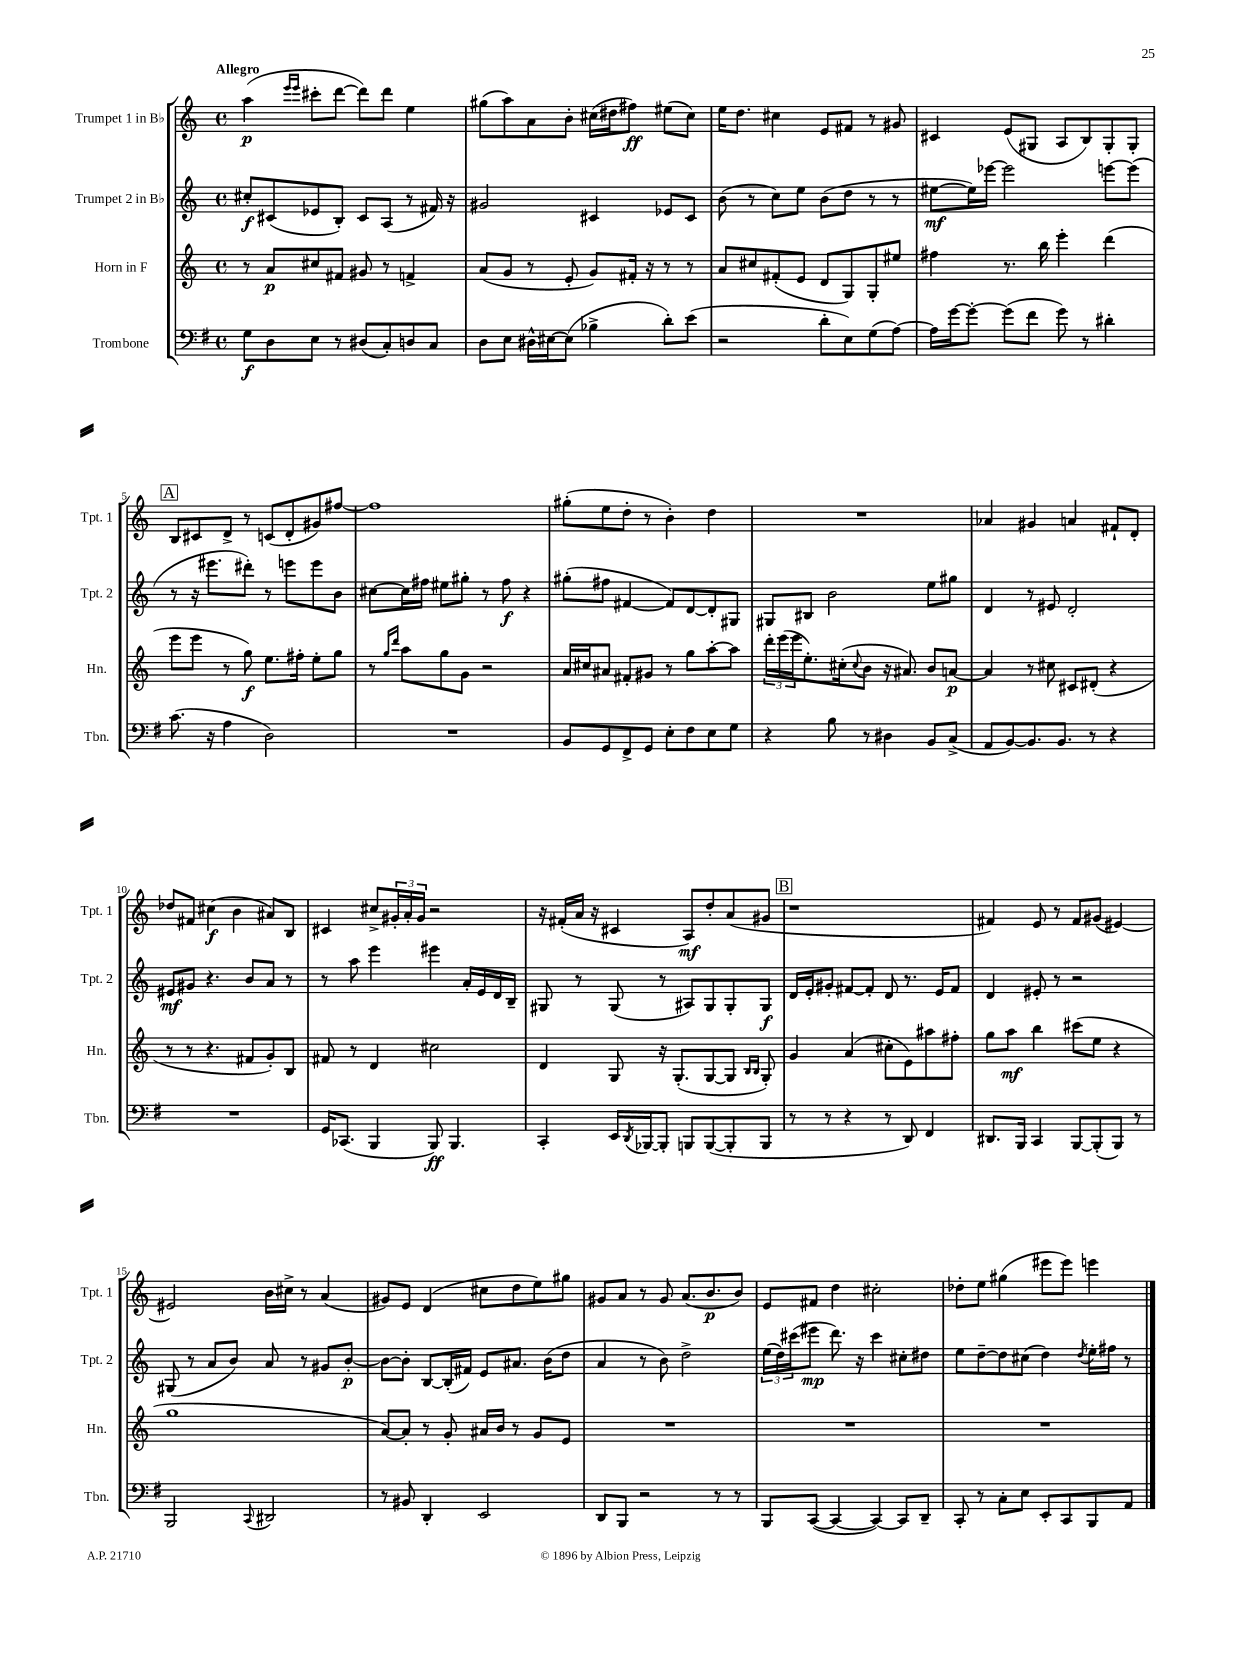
<<
\new StaffGroup <<
\new Staff = "s0" \with { instrumentName = "Trumpet 1 in Bb" shortInstrumentName = "Tpt. 1" } {
    \clef treble \key c \major \defaultTimeSignature \time 4/4 \tempo "Allegro"
    a''4\p( \grace { e'''16 e'''16 } cis'''8-. d'''8~ d'''8) d'''8 e''4 |
    gis''8( a''8) a'8 b'8-. cis''16( dis''16 fis''8\ff) eis''8( cis''8) |
    e''16 d''8. cis''4 e'8 fis'8 r8 gis'8 |
    cis'4 e'8( gis8 a8 b8) gis8-. gis8-. |
    \mark \markup { \box "A" } b8 cis'8 d'8-> r8 c'8( d'8-. gis'8) fis''8~ |
    fis''1 |
    gis''8-.( e''8 d''8-. r8 b'4-.) d''4 |
    R1 |
    aes'4 gis'4 a'4 fis'8-! d'8-. |
    des''8 fis'8 cis''4\f( b'4 ais'8) b8 |
    cis'4 cis''8-> \tuplet 3/2 { gis'16-. a'16-. gis'16 } r2 |
    r16 fis'16-.( a'16 r16 cis'4 a8\mf) d''8-. a'8( gis'8 |
    \mark \markup { \box "B" } r1 |
    fis'4) e'8 r8 fis'8 gis'8( eis'4~) |
    eis'2 b'16 cis''16-> r8 a'4( |
    gis'8) e'8 d'4( cis''8 d''8 e''8) gis''8 |
    gis'8 a'8 r8 gis'8 a'8.( b'8.\p b'8) |
    e'8 fis'8 d''4 cis''2-. |
    des''8-. e''8 gis''4( eis'''8 eis'''8) e'''4 \bar "|." |
}
\new Staff = "s1" \with { instrumentName = "Trumpet 2 in Bb" shortInstrumentName = "Tpt. 2" } {
    \clef treble \key c \major \defaultTimeSignature \time 4/4
    cis''8-.\f cis'8( ees'8 b8-.) cis'8 a8( r8 fis'16) r16 |
    gis'2 cis'4 ees'8 cis'8 |
    b'8( r8 c''8) e''8 b'8( d''8 r8 r8 |
    eis''8~\mf eis''16) ees'''16~ ees'''2 e'''8~ e'''8( |
    \mark \markup { \box "A" } r8 r16 eis'''8. dis'''8-.) r8 e'''8 e'''8 b'8 |
    cis''8~ cis''16 fis''16 eis''8 gis''8-. r8 fis''8\f r4 |
    gis''8-.( fis''8 fis'4~ fis'8) d'8~ d'8-. gis8 |
    gis8 bis8 b'2 e''8 gis''8 |
    d'4 r8 eis'8 d'2-. |
    eis'8\mf gis'8 r4. b'8 a'8 r8 |
    r8 a''8 e'''4 eis'''4 a'16-. e'16 d'16 b16-- |
    gis8 r8 gis8( r8 ais8) gis8 gis8-. gis8\f |
    \mark \markup { \box "B" } d'16 e'16-. gis'8-. fis'8~ fis'8-. d'8 r8. e'16 fis'8 |
    d'4 eis'8-. r8 r2 |
    gis8( r8 a'8 b'8) a'8 r8 gis'8 b'8~-.\p |
    b'8~ b'8-. b8~ b16-.( fis'16) e'8 ais'8. b'16( d''8 |
    a'4 r8 b'8) d''2-> |
    \tuplet 3/2 { e''16( d''16) cis'''16( } eis'''8\mp d'''8.) r16 cis'''4 cis''8-. dis''8 |
    e''8 d''8~-- d''8 cis''8( d''4) \acciaccatura { d''8 } e''16-. fis''16 r8 \bar "|." |
}
\new Staff = "s2" \with { instrumentName = "Horn in F" shortInstrumentName = "Hn." } {
    \clef treble \key c \major \defaultTimeSignature \time 4/4
    r8 a'8\p cis''8 fis'8 gis'8 r8 f'4-> |
    a'8( g'8 r8 e'8-. g'8) fis'16-. r16 r8 r8 |
    a'8 cis''8 fis'8-.( e'8 d'8 g8) g8-. eis''8 |
    fis''4 r8. b''16 e'''4-. d'''4( |
    \mark \markup { \box "A" } e'''8 e'''8 r8 g''8\f) e''8. fis''16-. e''8-. g''8 |
    r8 \grace { g''16 d'''16 } a''8 g''8 g'8 r2 |
    a'16 cis''16 ais'8 fis'8-. gis'8 r8 g''8 a''8~-. a''8 |
    \tuplet 3/2 { d'''16-. e'''16( e'''16 } e''8.-.) cis''16-.( \appoggiatura { cis''8 } b'8 r16 ais'8.) b'8 a'8~\p |
    a'4 r8 cis''8 cis'8 dis'8-.( r4 |
    r8 r8 r4. fis'8 g'8-.) b8 |
    fis'8 r8 d'4 cis''2 |
    d'4 g8 r16 g8.-.( g8~ g8 \grace { b16 b16 } g8-.) |
    \mark \markup { \box "B" } g'4 a'4( cis''8-. e'8) ais''8 fis''8-. |
    g''8 a''8\mf b''4 cis'''8( e''8 r4 |
    g''1 |
    a'8~) a'8-. r8 g'8-. ais'16 b'16 r8 g'8 e'8 |
    R1 |
    R1 |
    R1 \bar "|." |
}
\new Staff = "s3" \with { instrumentName = "Trombone" shortInstrumentName = "Tbn." } {
    \clef bass \key g \major \defaultTimeSignature \time 4/4
    g8\f d8 e8 r8 dis8( c8-.) d8 c8 |
    d8 e8 dis16-^ eis16~ eis8( bes4-> d'8-.) e'8( |
    r2 d'8-. e8) g8( a8~) |
    a16 g'16~ g'8~-. g'8( fis'8 g'8) r8 dis'4-. |
    \mark \markup { \box "A" } c'8.( r16 a4 d2) |
    R1 |
    b,8 g,8 fis,8-> g,8 e8-. fis8 e8 g8 |
    r4 b8 r8 dis4 b,8 c8->( |
    a,8 b,8~) b,8. b,8. r8 r4 |
    R1 |
    g,16 ces,8.( b,,4 b,,8\ff) b,,4. |
    c,4-. e,16 \acciaccatura { d,8 } bes,,16~ bes,,8-. b,,8 b,,8~( b,,8-. b,,8 |
    \mark \markup { \box "B" } r8 r8 r4 r8 d,8) fis,4 |
    dis,8. b,,16 c,4 b,,8~ b,,8-.( b,,8) r8 |
    b,,2 \appoggiatura { c,8 } dis,2 |
    r8 bis,8 d,4-. e,2 |
    d,8 b,,8 r2 r8 r8 |
    b,,8 c,8~( c,4~ c,4~) c,8 d,8-- |
    c,8-. r8 c8-. e8 e,8-. c,8 b,,8 a,8 \bar "|." |
}
>>
>>
